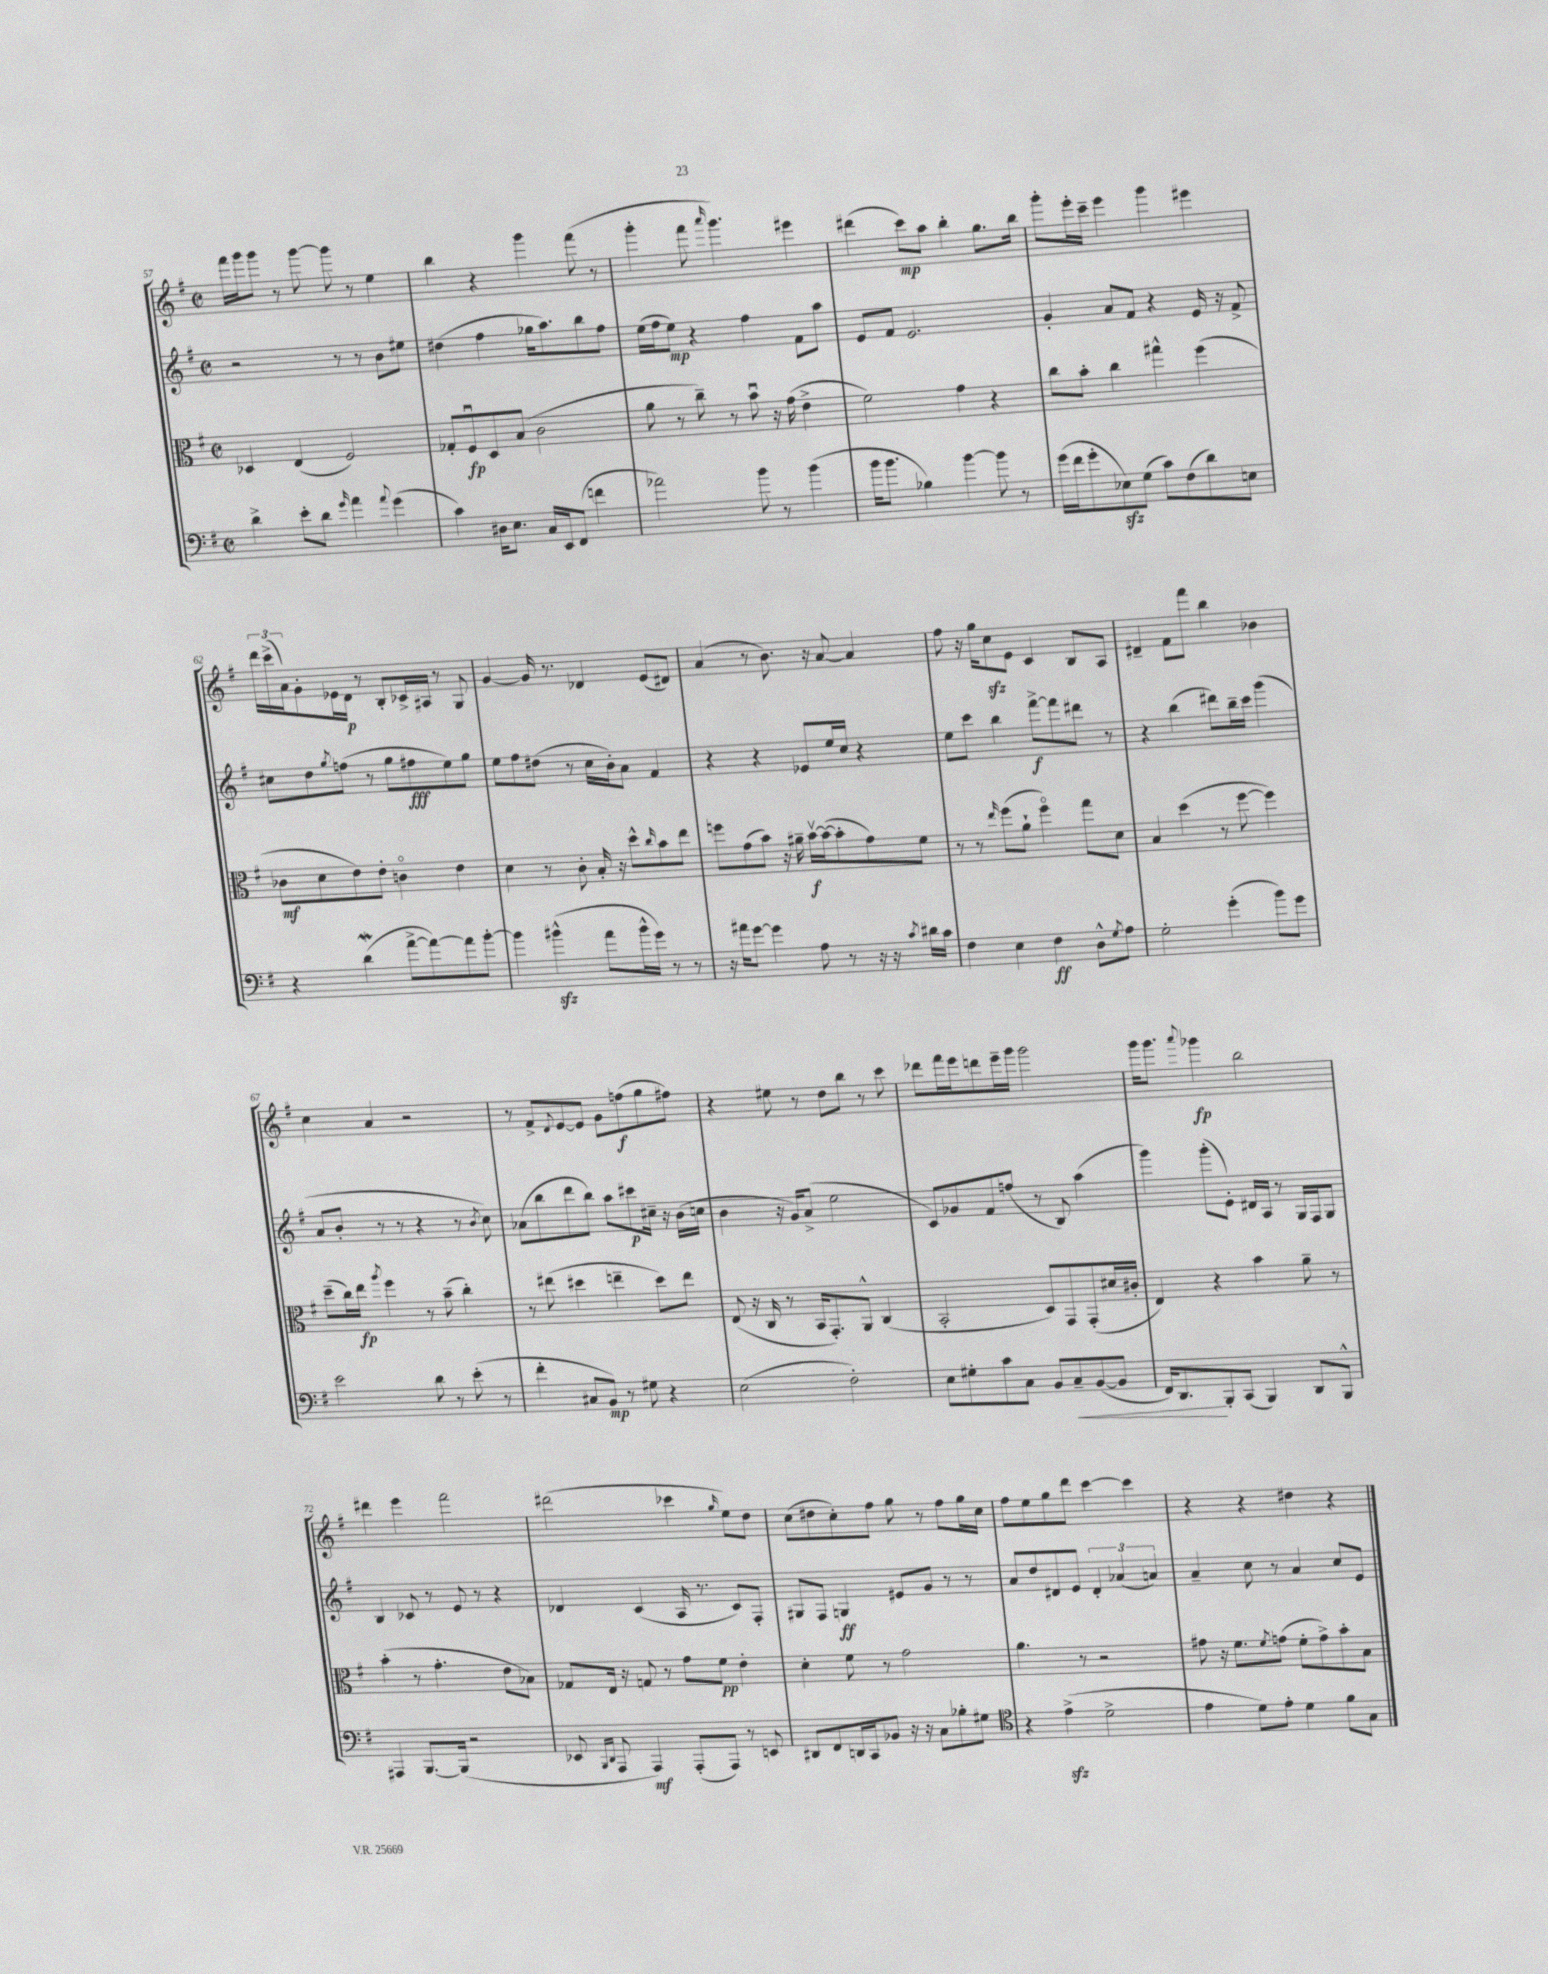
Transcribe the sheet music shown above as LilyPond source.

<<
\new StaffGroup <<
\new Staff = "s0" {
    \clef treble \key g \major \defaultTimeSignature \time 2/2
    fis'''16 g'''16 g'''8 r8 g'''8~ g'''8 r8 e''4 |
    b''4 r4 g'''4 fis'''8( r8 |
    g'''4-. fis'''8 \grace { a'''16 } g'''4.) eis'''4 |
    dis'''4( c'''8\mp) a''8 b''4-. g''8. b''16 |
    g'''8-. e'''16-. c'''16-- e'''4 g'''4 eis'''4 |
    \tuplet 3/2 { d'''16 c'''16->( a'16) } g'8-. ees'16 d'16\p r8 b8-. ces'16-> ais16 r8 g8 |
    g'4~ g'16 r8. des'4 e'8( dis'8) |
    a'4( r8 b'8.) r16 a'8~ a'4 |
    fis''8 r16 g''16 c''8\sfz e'8 c'4 b8 a8 |
    dis'4-- fis'8 fis'''8 b''4 bes'4 |
    c''4 a'4 r2 |
    r8 fis'8-> \appoggiatura { d'8 } e'8~ e'8 g'8 f''8\f( g''8 fis''8) |
    r4 eis''8 r8 d''8 b''8 r8 c'''8 |
    des'''8 fis'''16 e'''16 d'''8 e'''16-- g'''16 g'''2 |
    g'''16 g'''8. \appoggiatura { a'''8 } ges'''4\fp b''2 |
    dis'''4 e'''4 fis'''2 |
    dis'''2( ces'''4 \grace { g''16 } e''8) d''8 |
    c''8( dis''8 c''8-.) fis''8 g''8 r8 fis''8 g''16 c''16 |
    fis''8 e''8 g''8 d'''8 c'''4~ c'''4 |
    r4 r4 dis''4 r4 \bar "|." |
}
\new Staff = "s1" {
    \clef treble \key g \major \defaultTimeSignature \time 2/2
    r2 r8 r8 b'8 eis''8 |
    dis''4( fis''4 ges''16 a''8.) b''8 fis''8 |
    e''16( fis''16 e''8\mp) r4 fis''4 fis'8 a''8 |
    e'8 fis'8 e'2. |
    g'4-. a'8 fis'8 r4 e'16 r16 fis'8-> |
    cis''8 d''8 \acciaccatura { g''8 } f''8( r8 g''8 fis''8\fff e''8) g''8 |
    e''8 fis''8 dis''8( r8 c''16 b'16-.) a'8 fis'4 |
    r4 r4 ees'8 e''16 c''16 r4 |
    e''8 c'''8 b''4 fis'''8~->\f fis'''8 dis'''8 r8 |
    r4 b''4( dis'''8) b''16-- c'''16 g'''4( |
    a'8 b'8-. r8 r8 r4 r8 \acciaccatura { b'8 } c''8) |
    aes'8( b''8 d'''8 b''8) a''8 cis'''8\p cis''16-- r16 b'16( c''16 |
    b'4 r16 g'16) a'8->( e''2 |
    c'8) ges'8 fis'8 f''8( r8 b8) a''4( |
    g'''4) g'''8-.( e'8-.) dis'16 a16 r8 g16 fis16 g8 |
    b4 ces'8 r8 e'8 r8 r4 |
    des'4 c'4( a16 r8. c'8) fis8-. |
    gis8 fis8 g4\ff eis'8 g'8 r8 r8 |
    a'8 d''8 dis'8 e'8 \tuplet 3/2 { dis'4-. aes'4( a'4) } |
    a'4-- c''8 r8 a'4 c''8 e'8 \bar "|." |
}
\new Staff = "s2" {
    \clef alto \key g \major \defaultTimeSignature \time 2/2
    des4 e4( fis2) |
    ges8-. fis8\downbow\fp d8 b8( c'2 |
    a'8 r8 c''8--) r8 b'8\downbow r16 g'16( e'4-> |
    fis'2) g'4 r4 |
    c''8 b'8-. c''4 gis''4-^ fis''4( |
    ces'8\mf d'8 e'8) e'8-. c'4\flageolet e'4 |
    d'4 r8 c'8-. b16-. r16 d''8-^ \grace { c''16 } b'8 e''8 |
    f''8 g'8( b'8) r16 ais'16-- b'16~\upbow\f b'16~( b'8-. g'8) fis'8 |
    r8 r8 \grace { e''16 } fis''8( a'8-! fis''4\flageolet) g''8 d'8 |
    b4 d''4( r8 fis''8~ fis''4) |
    d''8--( c''16) e''16\fp \acciaccatura { a''8 } fis''4 r8 b'8--( c''4-.) |
    r8 eis''8( dis''4 e''4-- dis''8) e''8 |
    e8( r16 c16 r8 b,16 g,8.-.) a,8-^ c4( |
    b,2-. d8) g,8 g,8-.( dis'16 cis'16-. |
    e4) r4 b'4 a'8-- r8 |
    b'4-.( r8 g'4.-. e'8 bes8) |
    ges8 e16 r16 g8 r8 g'8 fis'8\pp e'4-. |
    d'4-. fis'8 r8 g'2 |
    a'4. r8 r2 |
    gis'8 r16 fis'8. \acciaccatura { fis'8 } g'8( fis'8-. g'8->) b'8-. b8 \bar "|." |
}
\new Staff = "s3" {
    \clef bass \key g \major \defaultTimeSignature \time 2/2
    d'4-> e'8-. d'8 \grace { g'16 } a'4 \appoggiatura { a'8 } g'4( |
    c'4) dis16 e8. c16 e,16 fis,8( f'4 |
    aes'2) b'8 r8 b'4( |
    b'16 b'8. bes4) b'4~ b'8 r8 |
    g'16( fis'16 g'8-. ees8\sfz) g8( c'8) fis8( d'8) e8 |
    r4 d'4\mordent( a'8~-> a'8~) a'8 b'8~-. |
    b'4 bis'4-^\sfz( a'8 bis'16-^ g'16) r8 r8 |
    r16 ais'16 g'8~ g'4 a8 r8 r16 r16 \acciaccatura { c'8 } dis'16 c'16 |
    fis4 e4 fis4\ff d8-^ \acciaccatura { g8 } a8 |
    g2-. g'4-.( b'8) g'8 |
    e'2 d'8 r8 e'8-.( r8 |
    fis'4-. cis8 b,8\mp) r8 gis8 r4 |
    e2( fis2-.) |
    e8 gis8-. c'8 c8 b,8 c8--\< b,8~( b,8 |
    fis,16) d,8.\! b,,8-. c,8( b,,4) d,8 b,,8-^ |
    ais,,4 b,,8.~ b,,16( r2 |
    ees,8 \grace { b,,16 d,16 } a,,8 a,,4\mf) a,,8-.( a,,8) r8 e,8 |
    dis,8 fis,8 d,16 c,16 bes,8 r16 r16 c8 bes8-. gis8 |
    \clef tenor r4 e'4->\sfz( d'2-> |
    e'4 d'8) e'8-. d'4 fis'8 g8 \bar "|." |
}
>>
>>
\layout { \context { \Score currentBarNumber = #57 } }
